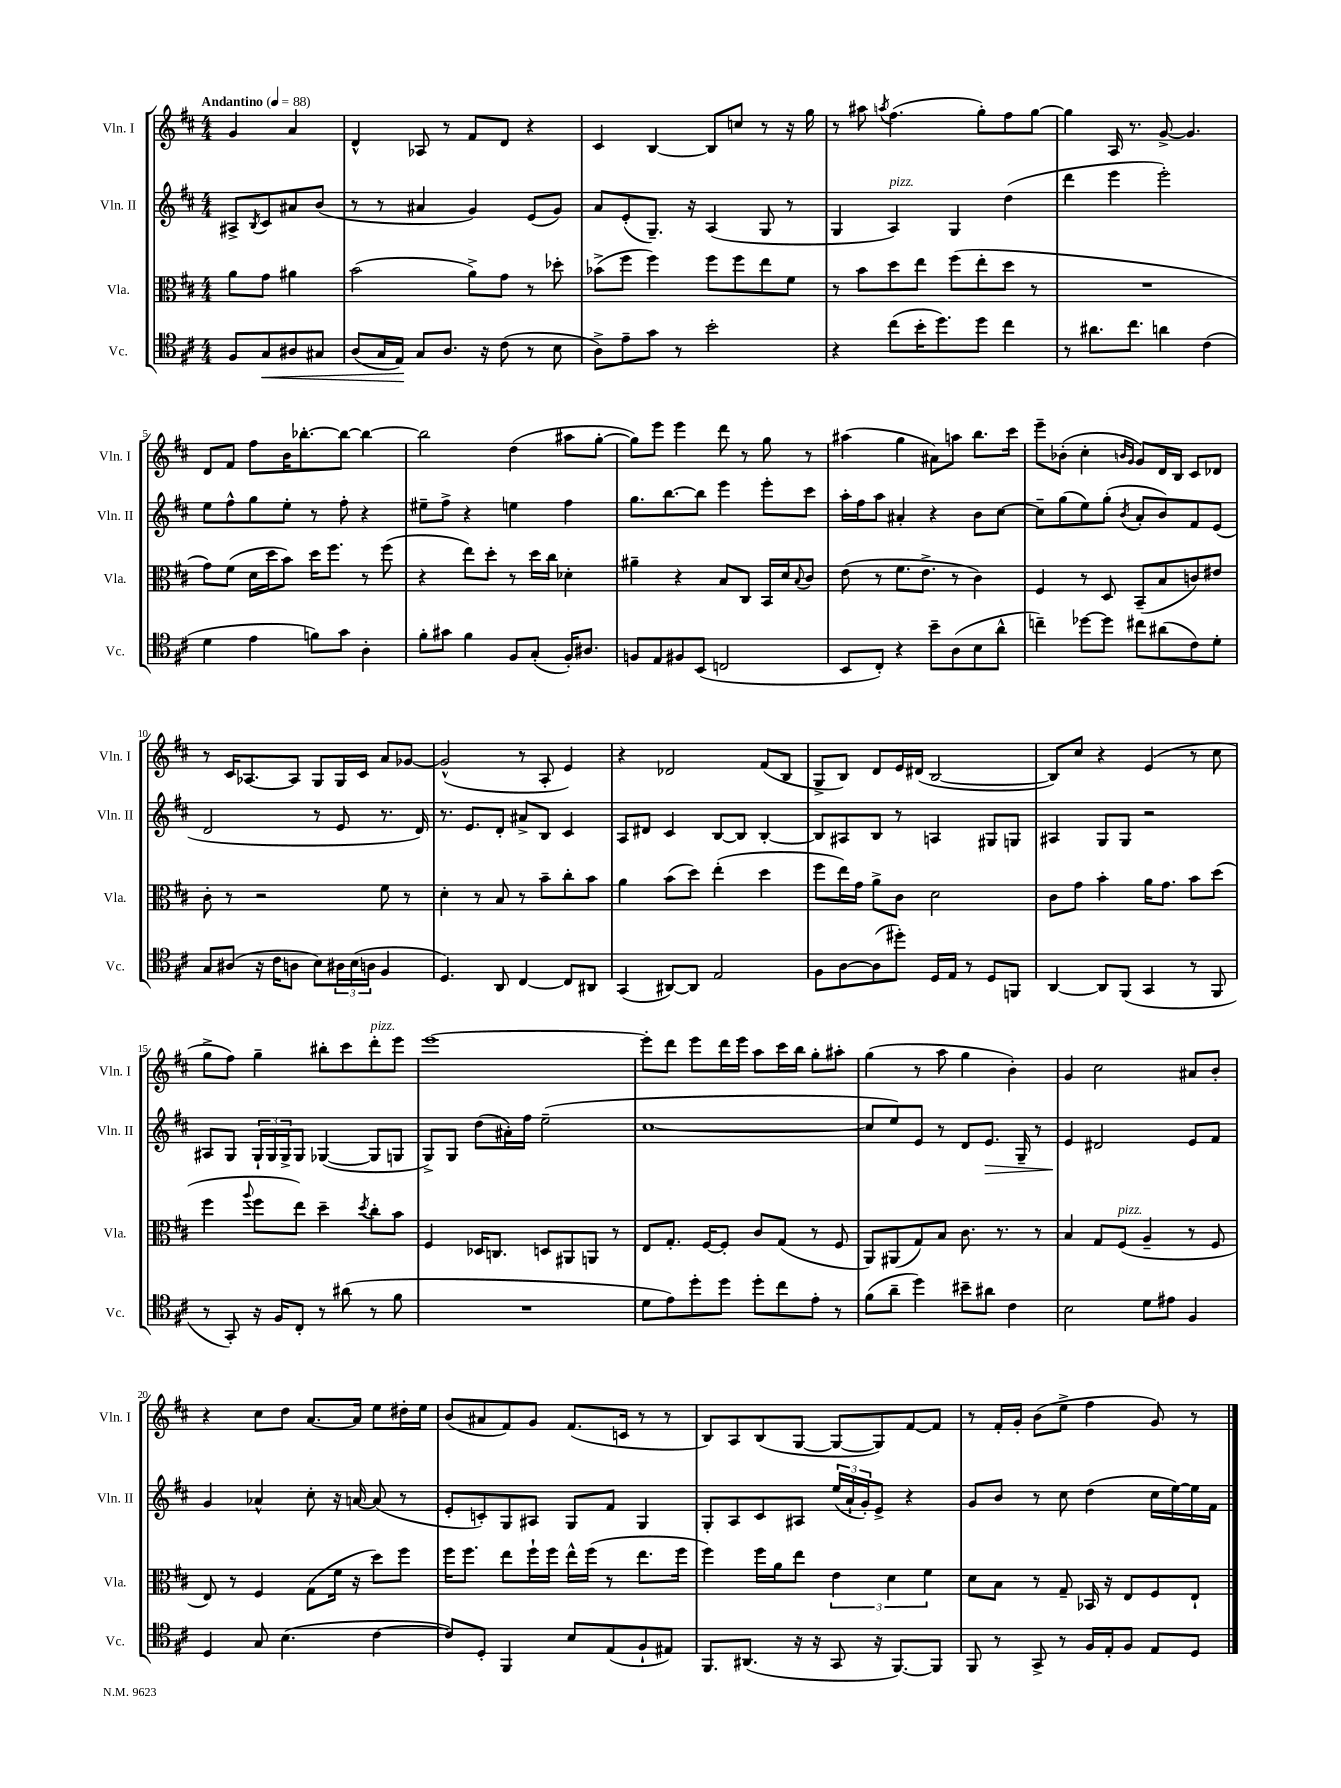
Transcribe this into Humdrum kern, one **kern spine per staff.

**kern	**dynam	**kern	**kern	**dynam	**kern
*part4	*part4	*part3	*part2	*part2	*part1
*staff4	*staff4	*staff3	*staff2	*staff2	*staff1
*I"Vc.	*	*I"Vla.	*I"Vln. II	*	*I"Vln. I
*I'Vc.	*	*I'Vla.	*I'Vln. II	*	*I'Vln. I
*clefC4	*	*clefC3	*clefG2	*	*clefG2
*k[f#c#]	*	*k[f#c#]	*k[f#c#]	*	*k[f#c#]
*M4/4	*	*M4/4	*M4/4	*	*M4/4
*MM88	*	*MM88	*MM88	*	*MM88
=	=	=	=	=	=
!	!	!	!	!	!LO:TX:a:B:t=Andantino
8F#/L	.	8a\L	8A#X^/L	.	4g/
.	.	.	8qB/	.	.
!	!LO:HP:b	!	!	!	!
8G/	<	8g\J	8c#/	.	.
8A#X/	.	4a#X\	8a#X/	.	4a/
8G#X/J	.	.	(8b/J	.	.
=1	=1	=1	=1	=1	=1
(8A/L	.	(2b\	8r	.	4d^^/
16G/L	.	.	8r	.	.
16E/JJ)	.	.	.	.	.
8G/L	[	.	4a#X/	.	8A-X/
8.A/J	.	.	.	.	8r
.	.	8a^\L)	4g/)	.	8f#/L
16r	.	.	.	.	.
(8c#\	.	8g\J	.	.	8d/J
8r	.	8r	(8e/L	.	4r
8B\	.	8dd-X'\	8g/J)	.	.
=2	=2	=2	=2	=2	=2
8A^\L)	.	(8b-X^\L	8a/L	.	4c#/
8e~\	.	8ff#\J	(8e'/	.	.
8g\J	.	4ff#\)	8.G~/J)	.	[4B/
8r	.	.	.	.	.
.	.	.	16r	.	.
2b'\	.	8ff#\L	(4A/	.	8B/L]
.	.	8ff#\	.	.	8ccn/J
.	.	8ee\	8G/	.	8r
.	.	8f#\J	8r	.	16r
.	.	.	.	.	16gg\
=3	=3	=3	=3	=3	=3
4r	.	8r	4G/	.	8r
.	.	8b\L	.	.	8aa#X\
.	.	.	.	.	8qaan/
!	!	!	!LO:TX:a:i:t=pizz.	!	!
(8cc#\L	.	8dd\	4A/)	.	(4.ff#\
16b'\K	.	8ee\J	.	.	.
8.dd\)	.	.	.	.	.
.	.	(8ff#\L	4G/	.	.
8dd\J	.	8ee'\	.	.	8gg'\L)
4cc#\	.	8dd\J	(4dd\	.	8ff#\
.	.	8r	.	.	[8gg\J
=4	=4	=4	=4	=4	=4
8r	.	1r	4ddd\	.	4gg\]
8.a#X\L	.	.	.	.	.
.	.	.	4eee\	.	16A/
8.cc#\J	.	.	.	.	8.r
4an\	.	.	2eee'\)	.	[8g^/
.	.	.	.	.	4.g/]
(4c#\	.	.	.	.	.
!!LO:LB:g=z
=5	=5	=5	=5	=5	=5
4d\	.	8g\L)	8ee\L	.	8d/L
.	.	(8f#\J	8ff#^^\	.	8f#/J
4e\	.	16d\LL	8gg\	.	8ff#\L
.	.	16dd\J	.	.	.
.	.	8b\J)	8ee'\J	.	16b\K
.	.	.	.	.	[8.bb-X'\
8fn\L)	.	16dd\KL	8r	.	.
.	.	8.ff#\J	.	.	.
8g\J	.	.	8ff#'\	.	8bb-\J_
4A'\	.	8r	4r	.	4bb-\_
.	.	(8ff#\	.	.	.
=6	=6	=6	=6	=6	=6
8f#'\L	.	4r	8ee#X~\L	.	2bb-\]
8g#X\J	.	.	8ff#^\J	.	.
4f#\	.	8ee\L)	4r	.	.
.	.	8dd'\J	.	.	.
8F#/L	.	8r	4een\	.	(4dd\
(8G'/J	.	16dd\LL	.	.	.
.	.	16cc#\JJ	.	.	.
16F#'/KL)	.	4d-X'\	4ff#\	.	8aa#X\L
8.A#X/J	.	.	.	.	.
.	.	.	.	.	[8gg'\J
=7	=7	=7	=7	=7	=7
8Fn/L	.	4a#X~\	8.gg\L	.	8gg\L])
8E/	.	.	.	.	8eee\J
.	.	.	[8.bb\	.	.
8F#X/	.	4r	.	.	4eee\
(8BB/J	.	.	8bb\J]	.	.
2Cn/	.	8B/L	4eee\	.	8ddd\
.	.	8C#/J	.	.	8r
.	.	16BB/LL	8eee'\L	.	8gg\
.	.	16d/J	.	.	.
.	.	8qqB/	.	.	.
.	.	8c#/J	8ccc#\J	.	8r
=8	=8	=8	=8	=8	=8
8BB/L	.	(8e\	16aa'\LL	.	(4aa#X\
.	.	.	16ff#\J	.	.
8C#'/J)	.	8r	8aa\J	.	.
4r	.	8.f#\L	4a#X'/	.	4gg\
.	.	8.e^\J	.	.	.
8b~\L	.	.	4r	.	8a#X\L)
(8A\	.	8r	.	.	8aan\J
8B\	.	4c#\)	8b\L	.	8.bb\L
8a^^\J	.	.	[8cc#\J	.	.
.	.	.	.	.	16ccc#\Jk
=9	=9	=9	=9	=9	=9
4ccn~\)	.	4F#/	8cc#~\L]	.	8eee~\L
.	.	.	(8gg\	.	(8b-X'\J
[8dd-X\L	.	8r	8ee\)	.	4cc#'\
8dd-\J]	.	8D/	(8gg'\J	.	.
.	.	.	.	.	16qqbn/LL
.	.	.	8qb/	.	16qqg/JJ
8cc#X\L	.	(8BB~/L	8a'/L	.	8g/L)
(8a#X\	.	8B/	8b/)	.	16d/L
.	.	.	.	.	16B/JJ
8c#\)	.	8cn/)	8f#/	.	8c#/L
8d'\J	.	8e#X/J	(8e/J	.	8d-X/J
!!LO:LB:g=z
=10	=10	=10	=10	=10	=10
8G/L	.	8c#'\	2d/	.	8r
(8A#X/J	.	8r	.	.	16c#/KL
.	.	.	.	.	[8.A-X/
16r	.	2r	.	.	.
16c#\KL	.	.	.	.	.
8An\J	.	.	.	.	8A-/J]
8B\L)	.	.	8r	.	8G/L
24A#X\L	.	.	8e/	.	16G/L
(24B\	.	.	.	.	.
.	.	.	.	.	16c#/JJ
24An\JJ	.	.	.	.	.
4F#/	.	8f#\	8.r	.	8a/L
.	.	8r	.	.	[8g-X/J
.	.	.	16d/)	.	.
=11	=11	=11	=11	=11	=11
4.D/)	.	4d'\	8.r	.	(2g-^^/]
.	.	.	8.e/L	.	.
.	.	8r	.	.	.
8AA/	.	8B/	8d'/J	.	.
[4C#/	.	8r	8a#X^/L	.	8r
.	.	8b~\L	8B/J	.	8A'/
8C#/L]	.	8cc#'\	4c#/	.	4e/)
8AA#X/J	.	8b\J	.	.	.
=12	=12	=12	=12	=12	=12
(4GG/	.	4a\	8A/L	.	4r
.	.	.	8d#X/J	.	.
[8AA#X/L)	.	(8b\L	4c#/	.	2d-X/
8AA#/J]	.	8dd\J)	.	.	.
2E/	.	(4ee'\	[8B/L	.	.
.	.	.	8B/J]	.	.
.	.	4dd\	[4B'/	.	(8f#/L
.	.	.	.	.	8B/J
=13	=13	=13	=13	=13	=13
8F#\L	.	8ff#\L	8B/L]	.	8G^/L
[8A\	.	16ee\L)	8A#X/	.	8B/J)
.	.	16g\JJ	.	.	.
(8A\]	.	8a^\L	8B/J	.	8d/L
8dd#X'\J)	.	8c#\J	8r	.	16e/L
.	.	.	.	.	(16d#X/JJ
16D/LL	.	2d\	4An/	.	[2B/
16E/JJ	.	.	.	.	.
8r	.	.	.	.	.
8D/L	.	.	8G#X/L	.	.
8FFn/J	.	.	8Gn/J	.	.
=14	=14	=14	=14	=14	=14
[4AA/	.	8c#\L	4A#X/	.	8B/L])
.	.	8g\J	.	.	8cc#/J
8AA/L]	.	4b'\	8G/L	.	4r
(8FF#/J	.	.	8G/J	.	.
4GG/	.	16a\KL	2r	.	(4e/
.	.	8.g\J	.	.	.
8r	.	8b\L	.	.	8r
8FF#/	.	(8dd\J	.	.	8cc#\
!!LO:LB:g=z
=15	=15	=15	=15	=15	=15
8r	.	4ff#\	8A#X/L	.	8gg^\L
8GG'/)	.	.	8G/J	.	8ff#\J)
.	.	8qqaa/	.	.	.
16r	.	8ff#\L	24G`/LL	.	4gg~\
.	.	.	24G/	.	.
16F#/KL	.	.	.	.	.
.	.	.	24G^/J	.	.
8C#'/J	.	8ee\J)	8G/J	.	.
8r	.	4dd~\	([4G-X/	.	8bb#X'\L
(8a#X\	.	.	.	.	8ccc#\
.	.	8qdd/	.	.	.
!	!	!	!	!	!LO:TX:a:i:t=pizz.
8r	.	8cc#'\L	8G-/L]	.	8ddd'\
8f#\	.	8b\J	8Gn/J	.	8eee\J
=16	=16	=16	=16	=16	=16
1r	.	4F#/	8G^/L)	.	[1eee
.	.	.	8G/J	.	.
.	.	16D-X/KL	(8dd\L	.	.
.	.	8.Cn/J	.	.	.
.	.	.	16a#X'\L)	.	.
.	.	.	16ff#\JJ	.	.
.	.	8Dn/L	(2ee~\	.	.
.	.	8AA#X/	.	.	.
.	.	8AAn/J	.	.	.
.	.	8r	.	.	.
=17	=17	=17	=17	=17	=17
8d\L	.	8E/L	[1cc#	.	8eee'\L]
8e\)	.	8.G'/J	.	.	8ddd\J
8dd'\	.	.	.	.	8eee\L
.	.	[16F#/KL	.	.	.
8dd\J	.	8F#'/J]	.	.	16ddd\L
.	.	.	.	.	16eee\JJ
8dd'\L	.	8c#/L	.	.	8aa\L
8cc#\	.	(8G/J	.	.	16ccc#\L
.	.	.	.	.	16bb\JJ
8e'\J	.	8r	.	.	8gg'\L
8r	.	8F#/	.	.	8aa#X'\J
=18	=18	=18	=18	=18	=18
(8f#\L	.	8AA/L)	8cc#/L]	.	(4gg\
8a~\J	.	(8AA#X/	8ee/)	.	.
4dd\)	.	8G/)	8e/J	.	8r
.	.	8B/J	8r	.	8aa\
8b#X~\L	.	8.c#\	8d/L	.	4gg\
!	!	!	!	!LO:HP:b	!
8a#X\J	.	.	8.e/J	>	.
.	.	8.r	.	.	.
4c#\	.	.	.	.	4b'\)
.	.	.	16G~/	.	.
.	.	8r	8r	.	.
=19	=19	=19	=19	=19	=19
2B\	.	4B/	4e/	.	4g/
.	.	8G/L	2d#X/	]	2cc#\
!	!	!LO:TX:a:i:t=pizz.	!	!	!
.	.	(8F#/J	.	.	.
8d\L	.	4A~/	.	.	.
8e#X\J	.	.	.	.	.
4F#/	.	8r	8e/L	.	8a#X/L
.	.	8F#/	8f#/J	.	8b'/J
!!LO:LB:g=z
=20	=20	=20	=20	=20	=20
4D/	.	8E/)	4g/	.	4r
.	.	8r	.	.	.
8G/	.	4F#/	4a-X^^/	.	8cc#\L
(4.B\	.	.	.	.	8dd\J
.	.	(8G\L	8cc#'\	.	[8.a/L
.	.	16f#\Jk	16r	.	.
.	.	16r	[16an/	.	16a/Jk]
[4c#\	.	8dd\L)	(8a/]	.	8ee\L
.	.	8ff#\J	8r	.	16dd#X'\L
.	.	.	.	.	16ee\JJ
=21	=21	=21	=21	=21	=21
8c#/L])	.	16ff#\KL	8e'/L	.	(8b/L
.	.	8.ff#\J	.	.	.
8D'/J	.	.	8cn'/)	.	8a#X/
4FF#/	.	8ee\L	8G/	.	8f#/)
.	.	16ff#`\L	8A#X/J	.	8g/J
.	.	16ff#\JJ	.	.	.
8B/L	.	16ee^^\LL	8G/L	.	(8.f#/L
.	.	(16ff#\JJ	.	.	.
(8E/	.	8r	8f#/J	.	.
.	.	.	.	.	16cn/Jk
8F#`/	.	8.ee\L	4G/	.	8r
8E#X/J)	.	.	.	.	8r
.	.	16ff#\Jk	.	.	.
=22	=22	=22	=22	=22	=22
8.FF#/L	.	4ff#\)	8G'/L	.	8B/L)
.	.	.	8A/	.	8A/
(8.AA#X/J	.	.	.	.	.
.	.	16ff#\LL	8c#/	.	(8B/
.	.	16a\J	.	.	.
16r	.	8ee\J	8A#X/J	.	[8G/J
16r	.	.	.	.	.
8GG/	.	6e\	(24ee/LL	.	8G/L_
.	.	.	24a`/	.	.
.	.	.	24g'/J)	.	.
16r	.	.	8e^/J	.	8G/])
.	.	6d\	.	.	.
[8.FF#/L)	.	.	.	.	.
.	.	.	4r	.	[8f#/
.	.	6f#\	.	.	.
8FF#/J]	.	.	.	.	8f#/J]
=23	=23	=23	=23	=23	=23
8FF#/	.	8d\L	8g/L	.	8r
8r	.	8B\J	8b/J	.	16f#'/LL
.	.	.	.	.	16g'/JJ
8GG^/	.	8r	8r	.	(8b\L
8r	.	8G~/	8cc#\	.	8ee^\J
16F#/LL	.	16BB-X/	(4dd\	.	4ff#\
16E'/J	.	16r	.	.	.
8F#/J	.	8E/L	.	.	.
8E/L	.	8F#/	16cc#\LL	.	8g/)
.	.	.	[16ee\)	.	.
8D/J	.	8E`/J	16ee\]	.	8r
.	.	.	16f#\JJ	.	.
==	==	==	==	==	==
*-	*-	*-	*-	*-	*-
